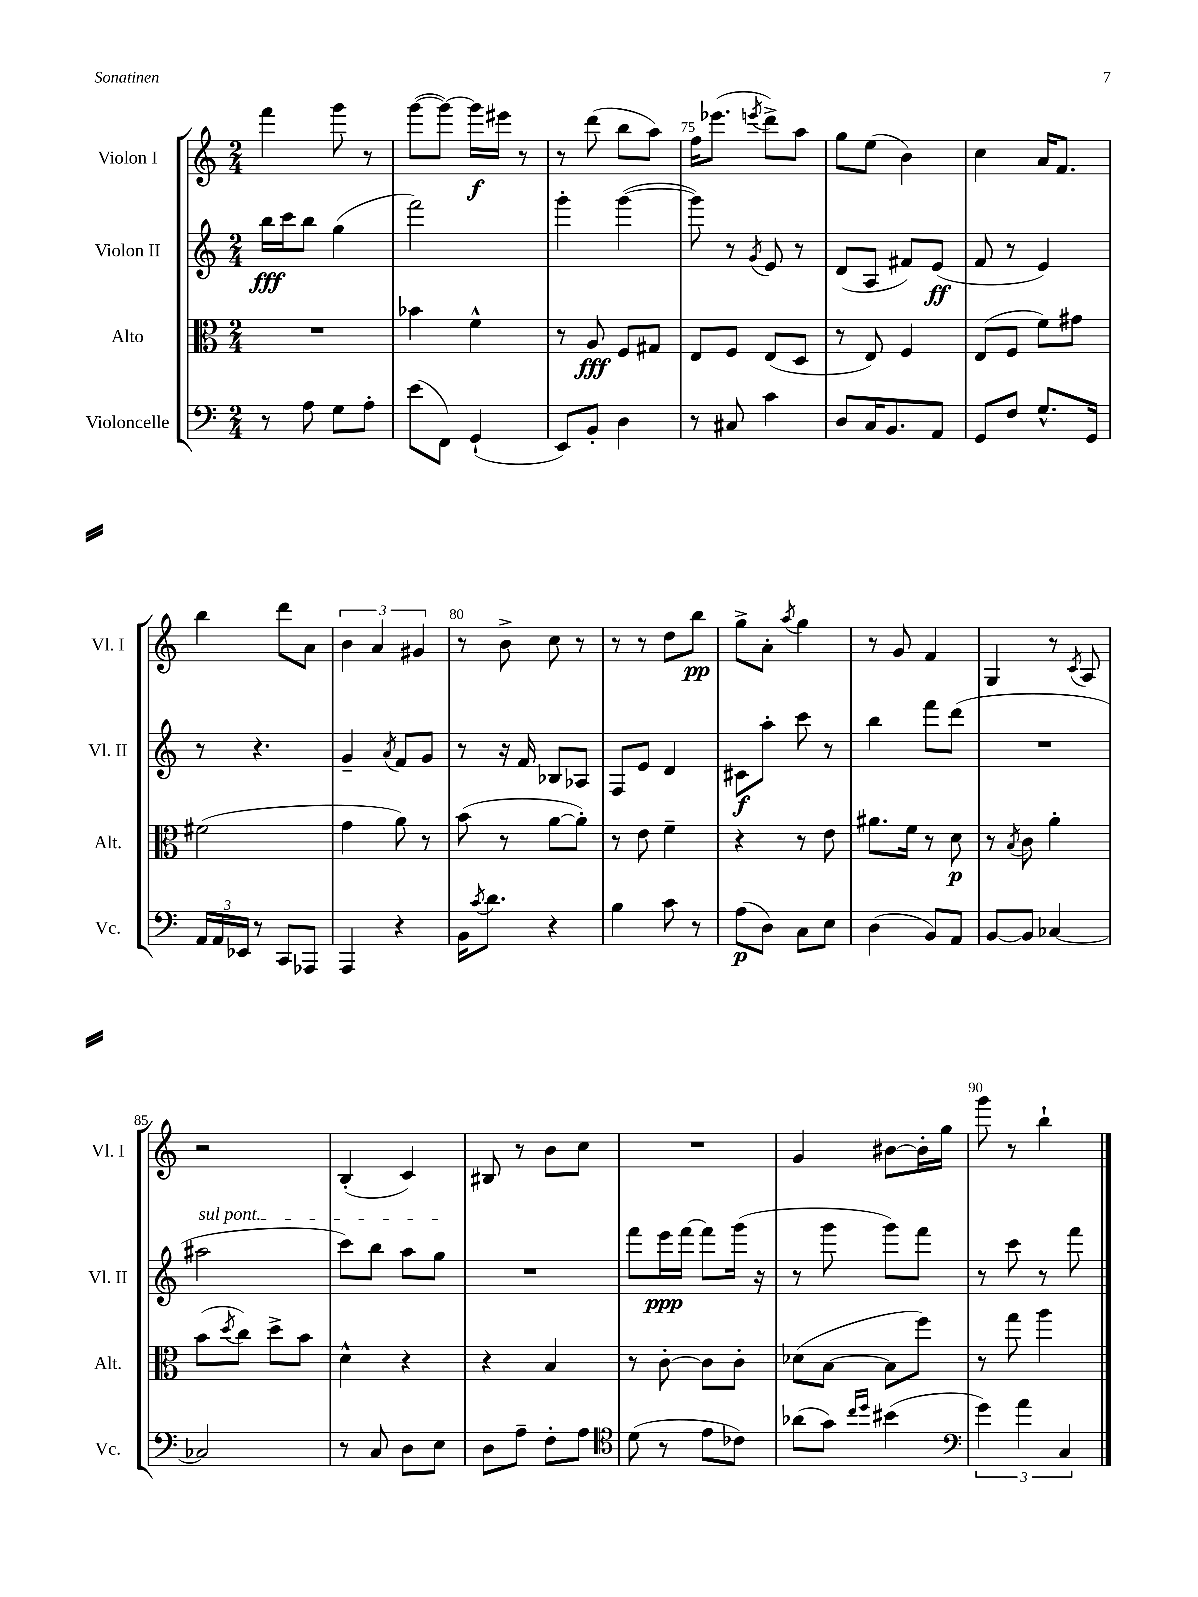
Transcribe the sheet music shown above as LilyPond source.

<<
\new StaffGroup <<
\new Staff = "s0" \with { instrumentName = "Violon I" shortInstrumentName = "Vl. I" } {
    \clef treble \key c \major \numericTimeSignature \time 2/4
    f'''4 g'''8 r8 |
    g'''8~( g'''8~) g'''16\f eis'''16 r8 |
    r8 d'''8( b''8 a''8) |
    f''16 ees'''8.( \acciaccatura { e'''8 } d'''8->) a''8 |
    g''8 e''8( b'4) |
    c''4 a'16 f'8. |
    b''4 d'''8 a'8 |
    \tuplet 3/2 { b'4 a'4 gis'4 } |
    r8 b'8-> c''8 r8 |
    r8 r8 d''8 b''8\pp |
    g''8-> a'8-. \acciaccatura { a''8 } g''4 |
    r8 g'8 f'4 |
    g4 r8 \acciaccatura { c'8 } a8 |
    r2 |
    b4-.( c'4) |
    bis8 r8 b'8 c''8 |
    R2 |
    g'4 bis'8~ bis'16-. g''16 |
    g'''8 r8 b''4-! \bar "|." |
}
\new Staff = "s1" \with { instrumentName = "Violon II" shortInstrumentName = "Vl. II" } {
    \clef treble \key c \major \numericTimeSignature \time 2/4
    b''16\fff c'''16 b''8 g''4( |
    f'''2) |
    g'''4-. g'''4~( |
    g'''8) r8 \acciaccatura { g'8 } e'8 r8 |
    d'8( a8 fis'8) e'8\ff( |
    f'8 r8 e'4) |
    r8 r4. |
    g'4-- \acciaccatura { a'8 } f'8 g'8 |
    r8 r16 f'16 bes8 aes8 |
    f8 e'8 d'4 |
    cis'8\f a''8-. c'''8 r8 |
    b''4 f'''8 d'''8( |
    R2 |
    \once \override TextSpanner.bound-details.left.text = \markup { \italic "sul pont." } ais''2\startTextSpan |
    c'''8) b''8 a''8 g''8\stopTextSpan |
    R2 |
    f'''8 e'''16\ppp f'''16~ f'''8 g'''16( r16 |
    r8 g'''8 g'''8) f'''8 |
    r8 c'''8 r8 f'''8 \bar "|." |
}
\new Staff = "s2" \with { instrumentName = "Alto" shortInstrumentName = "Alt." } {
    \clef alto \key c \major \numericTimeSignature \time 2/4
    R2 |
    bes'4 f'4-^ |
    r8 a8\fff f8 gis8 |
    e8 f8 e8( d8 |
    r8 e8) f4 |
    e8( f8 f'8) gis'8 |
    fis'2( |
    g'4 a'8) r8 |
    b'8( r8 a'8~ a'8-.) |
    r8 e'8 f'4-- |
    r4 r8 e'8 |
    ais'8. f'16 r8 d'8\p |
    r8 \acciaccatura { b8 } c'8 a'4-. |
    b'8( \acciaccatura { d''8 } c''8) d''8-> b'8 |
    d'4-^ r4 |
    r4 b4 |
    r8 c'8~-. c'8 c'8-. |
    des'8( b8~ b8 f''8) |
    r8 g''8 a''4 \bar "|." |
}
\new Staff = "s3" \with { instrumentName = "Violoncelle" shortInstrumentName = "Vc." } {
    \clef bass \key c \major \numericTimeSignature \time 2/4
    r8 a8 g8 a8-. |
    e'8( f,8) g,4-!( |
    e,8) b,8-. d4 |
    r8 cis8 c'4 |
    d8 c16 b,8. a,8 |
    g,8 f8 g8.-^ g,16 |
    \tuplet 3/2 { a,16 a,16 ees,16 } r8 c,8 aes,,8 |
    a,,4 r4 |
    b,16 \acciaccatura { c'8 } d'8. r4 |
    b4 c'8 r8 |
    a8\p( d8) c8 e8 |
    d4( b,8) a,8 |
    b,8~ b,8 ces4~ |
    ces2 |
    r8 c8 d8 e8 |
    d8 a8-- f8-. a8 |
    \clef tenor d'8( r8 e'8 ces'8) |
    aes'8( g'8) \grace { c''16 d''16 } bis'4( |
    \clef bass \tuplet 3/2 { g'4) a'4 c4 } \bar "|." |
}
>>
>>
\layout { \context { \Score currentBarNumber = #72 \override BarNumber.break-visibility = ##(#f #t #t) barNumberVisibility = #(every-nth-bar-number-visible 5) } }
